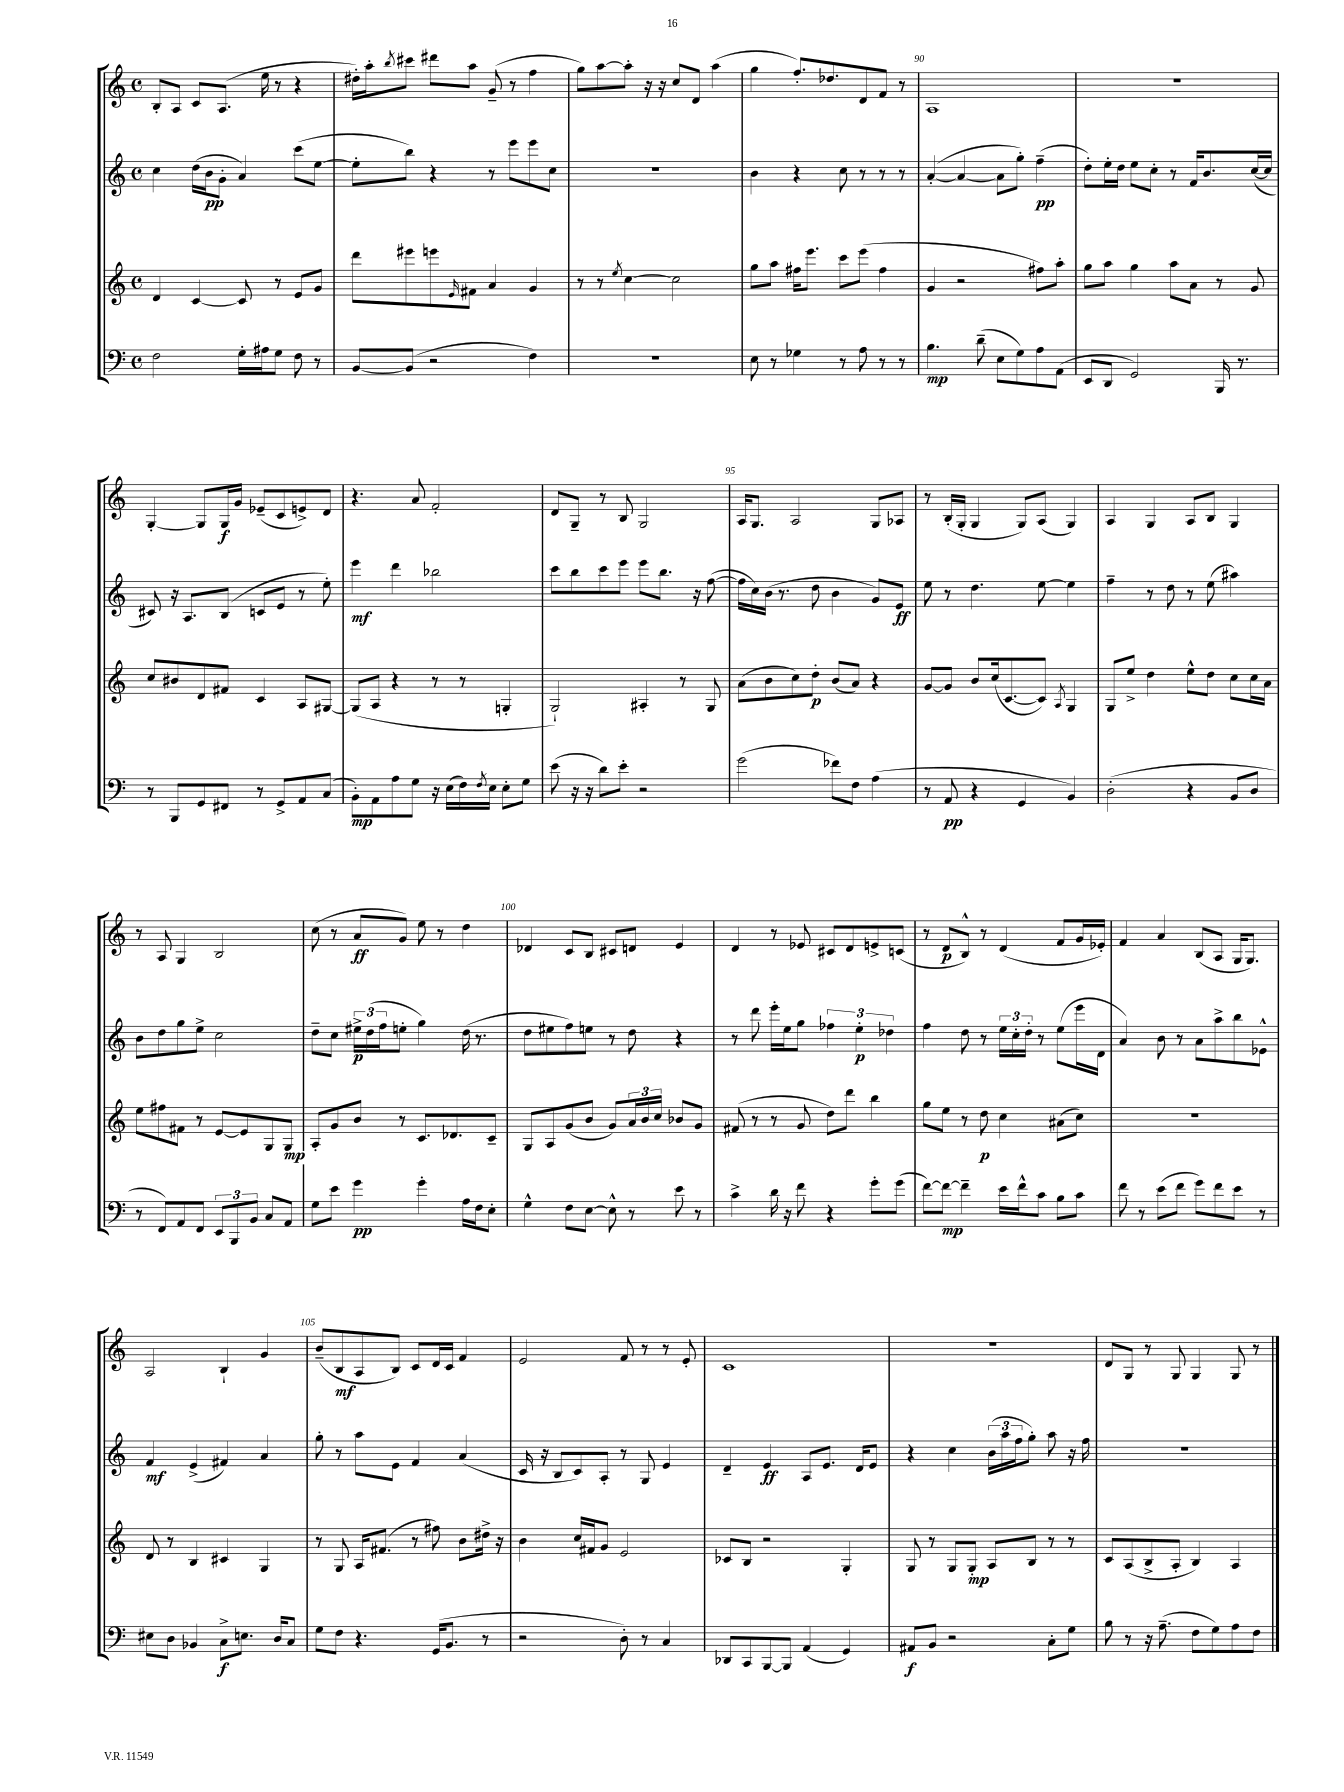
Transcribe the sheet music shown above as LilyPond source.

<<
\new StaffGroup <<
\new Staff = "s0" {
    \clef treble \key c \major \defaultTimeSignature \time 4/4
    b8-. a8 c'8 a8.( e''16 r8 r4 |
    dis''16-.) a''16-. \acciaccatura { b''8 } cis'''8 dis'''8 a''8 g'8--( r8 f''4 |
    g''8) a''8~ a''8-. r16 r16 c''8 d'8 a''4( |
    g''4 f''8.-.) des''8. d'8 f'8 r8 |
    a1 |
    r1 |
    g4~-. g8 g16\f g'16 ees'8--( c'8 e'8->) d'8 |
    r4. a'8 f'2-. |
    d'8 g8-- r8 b8 g2 |
    a16 g8. a2 g8 aes8 |
    r8 b16-.( g16-. g4 g8) a8( g4) |
    a4 g4 a8 b8 g4 |
    r8 a8 g4 b2 |
    c''8( r8 a'8\ff g'8) e''8 r8 d''4 |
    des'4 c'8 b8 cis'8 d'8 e'4 |
    d'4 r8 ees'8 cis'8 d'8 e'8-> c'8( |
    r8 d'8\p b8-^) r8 d'4( f'8 g'16 ees'16-.) |
    f'4 a'4 b8( a8 g16 g8.) |
    a2 b4-! g'4 |
    b'8--( b8\mf a8 b8) c'8 d'16 c'16 f'4 |
    e'2 f'8 r8 r8 e'8-. |
    c'1 |
    R1 |
    d'8 g8 r8 g8 g4 g8 r8 \bar "|." |
}
\new Staff = "s1" {
    \clef treble \key c \major \defaultTimeSignature \time 4/4
    c''4 d''16( b'16\pp g'8-. a'4) c'''8( e''8~ |
    e''8-. b''8) r4 r8 e'''8 e'''8 c''8 |
    R1 |
    b'4 r4 c''8 r8 r8 r8 |
    a'4~-.( a'4~ a'8 g''8-.) f''4--\pp( |
    d''8-.) e''16-. d''16 e''8 c''8-. r8 f'16 b'8. c''16~( c''16 |
    cis'8) r16 a8. b8( c'8 e'8 r8 e''8-.) |
    e'''4\mf d'''4 bes''2 |
    c'''8 b''8 c'''8 e'''8 e'''8 b''8. r16 f''8~( |
    f''16 c''16) b'16( r8. d''8 b'4 g'8) e'8\ff |
    e''8 r8 d''4. e''8~ e''4 |
    f''4-- r8 d''8 r8 e''8( ais''4) |
    b'8 d''8 g''8 e''8-> c''2 |
    d''8-- c''8 \tuplet 3/2 { eis''16->\p d''16( f''16 } e''8-. g''4) d''16( r8. |
    d''8 eis''8 f''8) e''8 r8 d''8 r4 |
    r8 d'''8 e'''16-. e''16 g''8 \tuplet 3/2 { fes''4 e''4-.\p des''4 } |
    f''4 d''8 r8 \tuplet 3/2 { e''16 c''16-. d''16-. } r8 e''8( e'''16 d'16 |
    a'4) b'8 r8 a'8 a''8-> b''8 ees'8-^ |
    f'4\mf e'4->( fis'4) a'4 |
    g''8-. r8 a''8 e'8 f'4 a'4( |
    c'16 r16 b8 c'8) a8-. r8 g8 e'4 |
    d'4-- e'4\ff a8 e'8. d'16 e'8 |
    r4 c''4 \tuplet 3/2 { b'16( a''16 f''16 } g''8-.) a''8 r16 f''16 |
    R1 \bar "|." |
}
\new Staff = "s2" {
    \clef treble \key c \major \defaultTimeSignature \time 4/4
    d'4 c'4~ c'8 r8 e'8 g'8 |
    d'''8 eis'''8 e'''8 \grace { e'16 } fis'8 a'4 g'4 |
    r8 r8 \acciaccatura { e''8 } c''4~ c''2 |
    g''8 a''8 fis''16 e'''8. c'''8 e'''8( fis''4 |
    g'4 r2 fis''8) a''8-. |
    g''8 a''8 g''4 a''8 a'8 r8 g'8 |
    c''8 bis'8 d'8 fis'8 c'4 a8 gis8~ |
    gis8( a8 r4 r8 r8 g4-. |
    g2-!) ais4-. r8 g8 |
    a'8( b'8 c''8) d''8-.\p b'8( a'8) r4 |
    g'8~ g'8 b'8 c''16( c'8.~ c'8) \acciaccatura { a8 } g4 |
    g8 e''8-> d''4 e''8-^ d''8 c''8 c''16 a'16 |
    e''8 fis''8 fis'8 r8 e'8~ e'8 g8 g8\mp |
    a8-. g'8 b'8 r8 c'8. des'8. c'8-- |
    g8 a8 g'8( b'8 g'8) \tuplet 3/2 { a'16 b'16 c''16 } bes'8 g'8 |
    fis'8( r8 r8 g'8 d''8) d'''8 b''4 |
    g''8 e''8 r8 d''8\p c''4 ais'8( c''8) |
    R1 |
    d'8 r8 b4 cis'4 g4 |
    r8 g8 a16 fis'8.( r8 fis''8) b'8 dis''16-> r16 |
    b'4 c''16 fis'16 g'8 e'2 |
    ces'8 b8 r2 g4-. |
    g8 r8 g8 g8-.\mp a8 b8 r8 r8 |
    c'8 a8( b8-> a8-. b4) a4 \bar "|." |
}
\new Staff = "s3" {
    \clef bass \key c \major \defaultTimeSignature \time 4/4
    f2 g16-. ais16 g8 f8 r8 |
    b,8~ b,8( r2 f4) |
    R1 |
    e8 r8 ges4 r8 a8 r8 r8 |
    b4.\mp d'8--( e8 g8) a8 a,8( |
    e,8 d,8 g,2) b,,16 r8. |
    r8 b,,8 g,8 fis,8 r8 g,8-> a,8 c8( |
    b,8-.\mp) a,8 a8 g8 r16 e16( f16) \acciaccatura { f8 } e16 e8-. g8 |
    e'8( r16 r16 d'8) e'8-. r2 |
    g'2( fes'8) f8 a4( |
    r8 a,8\pp r4 g,4 b,4) |
    d2-.( r4 b,8 d8 |
    r8 f,8) a,8 f,8 \tuplet 3/2 { e,8 b,,8 b,8 } c8 a,8 |
    g8 e'8 g'4\pp g'4-. a16 f16 e8-. |
    g4-^ f8 e8~ e8-^ r8 e'8 r8 |
    c'4-> d'16 r16 f'8 r4 g'8-. g'8( |
    f'8~) f'8~\mp f'4-- e'16 f'16-^ c'8 b8 c'8 |
    f'8 r8 e'8( f'8 g'8) f'8 e'8 r8 |
    eis8 d8 bes,4 c8->\f e8. d16 c8 |
    g8 f8 r4. g,16( b,8. r8 |
    r2 d8-.) r8 c4 |
    des,8 c,8 b,,8~ b,,8 a,4( g,4) |
    ais,8\f b,8 r2 c8-. g8 |
    b8 r8 r16 a8.--( f8 g8) a8 f8 \bar "|." |
}
>>
>>
\layout { \context { \Score currentBarNumber = #86 \override BarNumber.break-visibility = ##(#f #t #t) barNumberVisibility = #(every-nth-bar-number-visible 5) } }
